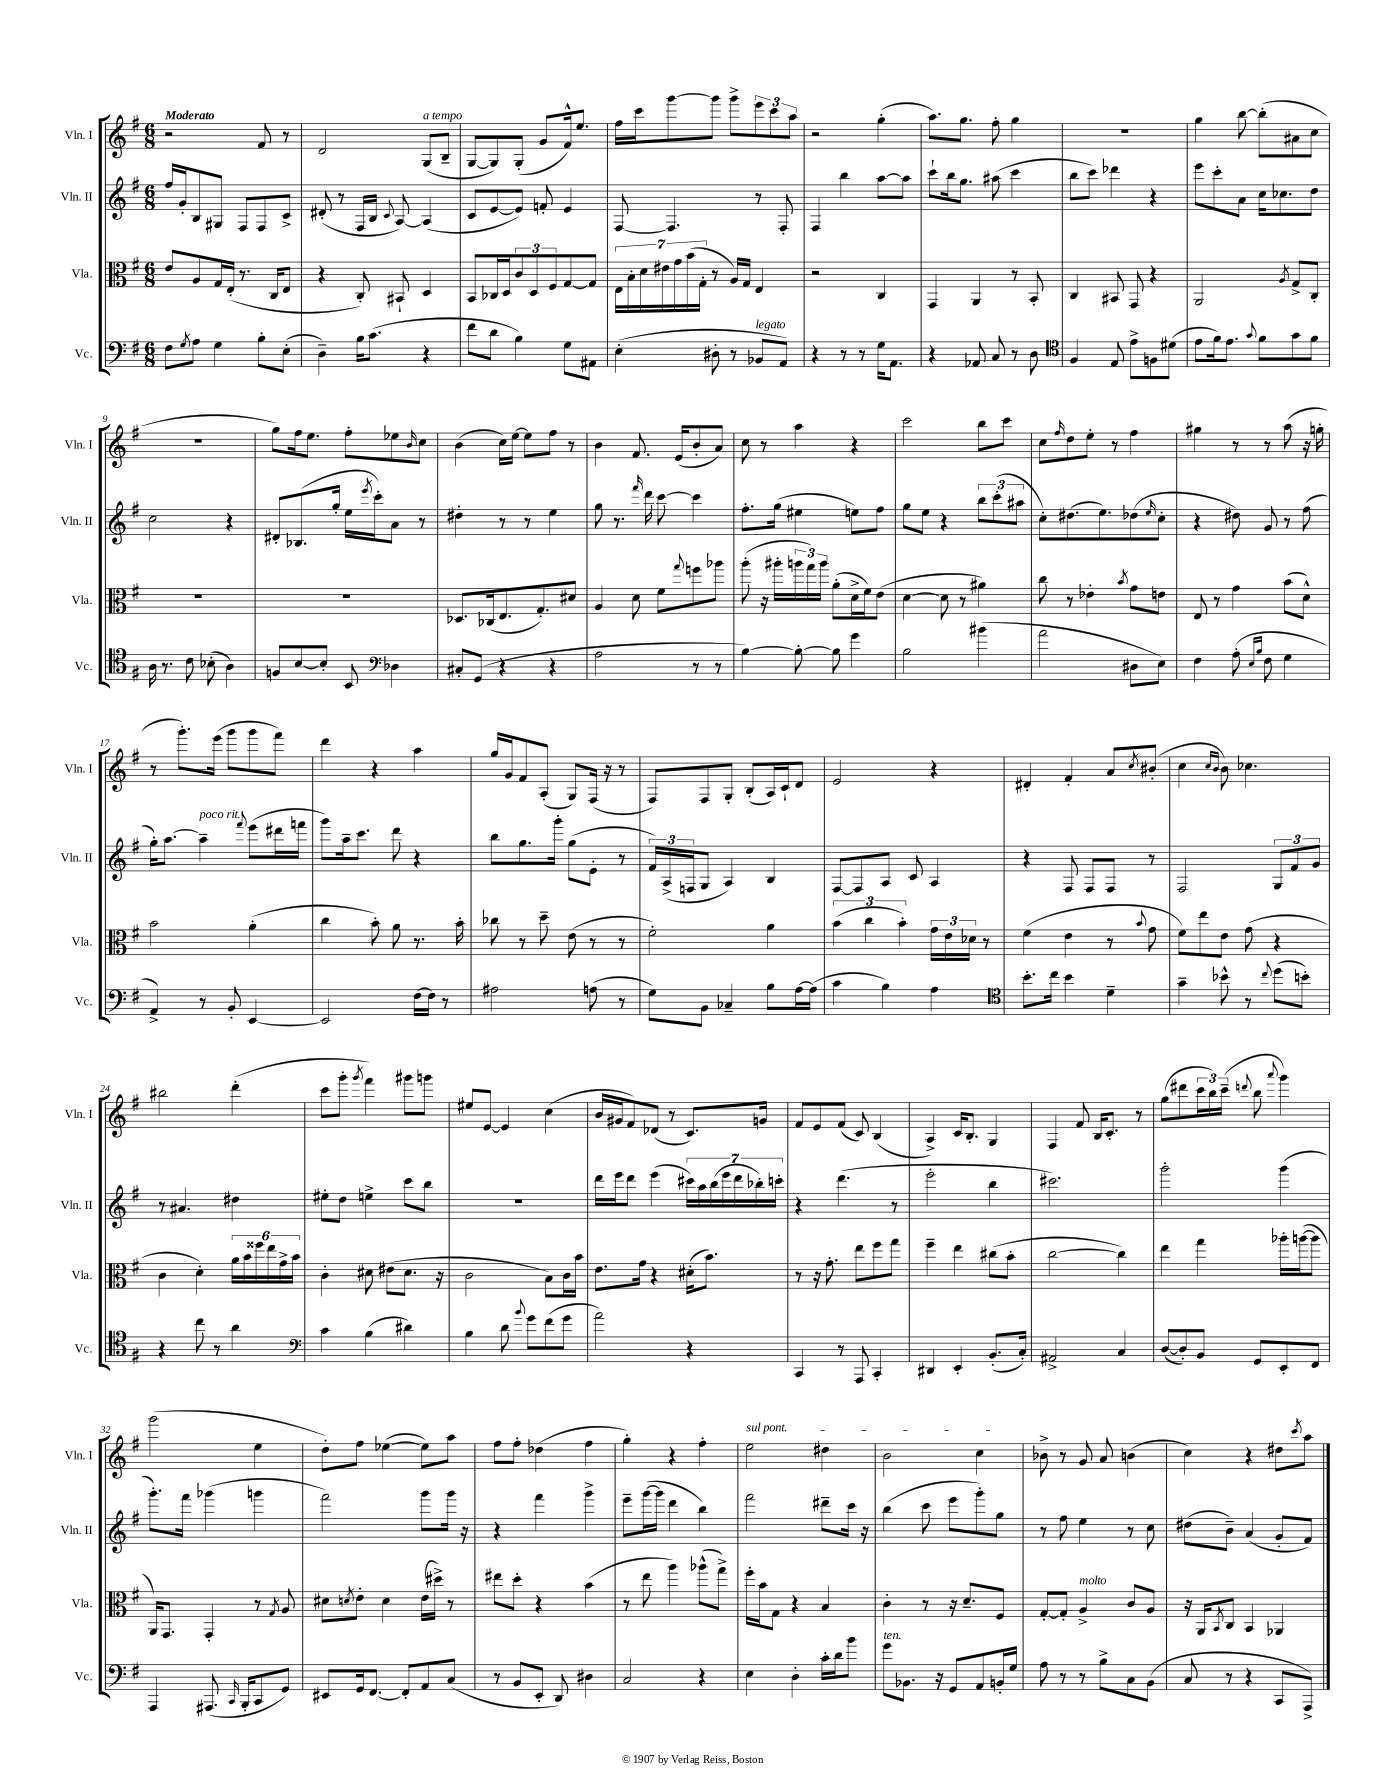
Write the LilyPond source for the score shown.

<<
\new StaffGroup <<
\new Staff = "s0" \with { instrumentName = "Vln. I" shortInstrumentName = "Vln. I" } {
    \clef treble \key g \major \numericTimeSignature \time 6/8 \tempo "Moderato"
    r2 fis'8 r8 |
    d'2 g8^\markup { \italic "a tempo" }( b8-- |
    g8~ g8) g8-.( g'8 fis'16-^) e''8. |
    fis''16 c'''16 g'''8~ g'''8 g'''8-> \tuplet 3/2 { e'''8 c'''8 a''8 } |
    r2 g''4-.( |
    a''8.) g''8. fis''8-. g''4 |
    R2. |
    g''4 b''8~ b''8-.( ais'8 c''8 |
    R2. |
    g''8) fis''16 e''8. fis''8-. ees''8 \grace { b'16 } c''8 |
    b'4( c''16) e''16~ e''8 fis''8 r8 |
    b'4 fis'8. e'16( b'8-. a'8) |
    c''8 r8 a''4 r4 |
    c'''2 b''8 c'''8 |
    c''8 \grace { fis''16 } d''8 e''8-. r8 fis''4 |
    gis''4 r8 r8 a''8( r16 g''16-. |
    r8 g'''8.-.) e'''16( g'''8 g'''8 fis'''8) |
    d'''4 r4 a''4 |
    g''16 g'16 fis'8 a8-.( g8) fis16( r16 r8 |
    fis8) fis8 g8-. b8-.( a16) c'16-! d'8 |
    e'2 r4 |
    dis'4-. fis'4-. a'8 \acciaccatura { c''8 } bis'8-.( |
    c''4 \grace { c''16 b'16 } b'8) ces''4. |
    bis''2 d'''4-.( |
    c'''8 g'''8-. \acciaccatura { g'''8 } fis'''4) gis'''8 g'''8 |
    eis''8 e'8~ e'4 c''4( |
    b'16 gis'16 fis'8) des'8( r8 c'8.) g'16 |
    fis'8 e'8 fis'8( c'8) b4( |
    a4->) c'16 b8.-. g4 |
    fis4 fis'8 b16 c'8.-. r8 |
    g''8( dis'''8 \tuplet 3/2 { c'''16 b''16) c'''16--( } \appoggiatura { d'''8 } b''8 \appoggiatura { a'''8 } g'''4) |
    g'''2( e''4 |
    d''8-.) fis''8 ees''4~( ees''8) a''8 |
    fis''8 fis''8-. des''4( fis''4 |
    g''4-.) r4 fis''4-. |
    \once \override TextSpanner.bound-details.left.text = \markup { \italic "sul pont." } e''2\startTextSpan dis''4 |
    b'2 c''4\stopTextSpan |
    bes'8-> r8 g'8 a'8 b'4( |
    c''4) r4 dis''8 \acciaccatura { c'''8 } a''8 \bar "|." |
}
\new Staff = "s1" \with { instrumentName = "Vln. II" shortInstrumentName = "Vln. II" } {
    \clef treble \key g \major \numericTimeSignature \time 6/8
    fis''16 g'16-. b8 gis8 fis8 fis8 c'8-> |
    dis'8-.( r8 fis16 b16 \appoggiatura { c'8 } a8~) a4( |
    c'8 e'8~ e'8) f'8-. e'4 |
    fis8~ fis4. r8 fis8-. |
    fis4 b''4 a''8~ a''8 |
    c'''8-! b''16 g''8. ais''8( c'''4 |
    b''8 c'''8) des'''4 r4 |
    e'''8 c'''8-. a'8 c''16 ces''8. d''8 |
    c''2 r4 |
    dis'8-. bes8.( g''16-. e''16 \acciaccatura { e'''8 } c'''16-.) a'8 r8 |
    dis''4-. r8 r8 e''4 |
    g''8 r8. \grace { fis'''16 } d'''16 c'''8~ c'''4 |
    fis''8.-. g''16( eis''4 e''8) fis''8 |
    g''8 e''8 r4 \tuplet 3/2 { b''8 c'''8-.( ais''8 } |
    c''8-.) dis''8.( e''8.) des''8( \grace { e''16 } c''8-. |
    r4 dis''8) g'8 r8 fis''8( |
    g''16-.) a''8.~ a''4--^\markup { \italic "poco rit." } \appoggiatura { fis'''8 } e'''8( dis'''16 f'''16 |
    g'''8) a''16-- c'''8. d'''8 r4 |
    b''8 g''8. g'''16-. g''8( e'8-. r8 |
    \tuplet 3/2 { fis'16) a16->( f16 } g8 a4) b4 |
    fis8~ fis8 a8 c'8 a4 |
    r4 fis8 fis8 fis8 r8 |
    fis2 \tuplet 3/2 { g8 fis'8 g'8 } |
    r8 ais'4. dis''4 |
    eis''8-. d''8 e''4-> c'''8 b''8 |
    R2. |
    d'''16 e'''16 d'''8 e'''4( \tuplet 7/4 { cis'''16) a''16 b''16( e'''16 d'''16 bes''16-.) c'''16-. } |
    r4 d'''4.( r8 |
    e'''2-. b''4 |
    cis'''2.) |
    g'''2-. g'''4( |
    g'''8.-.) fis'''16 ges'''4( g'''4 |
    fis'''2) g'''8 g'''16 r16 |
    r4 fis'''4 g'''4-> |
    e'''8-- g'''16~( g'''16 d'''4 b''4) |
    fis'''2 dis'''8-- c'''16 r16 |
    b''4( c'''8 e'''8 g'''8-.) g''8 |
    r8 fis''8 e''4 r8 c''8 |
    dis''8( b'8--) a'4( g'8-. fis'8) \bar "|." |
}
\new Staff = "s2" \with { instrumentName = "Vla." shortInstrumentName = "Vla." } {
    \clef alto \key g \major \numericTimeSignature \time 6/8
    e'8 a8 g16 e16-.( r8. c16 e8 |
    r4 c8-.) bis,8-! d4 |
    b,8 ces16 d16 \tuplet 3/2 { c'8 d8 fis8 } g8~ g8 |
    \tuplet 7/4 { e16 b16-. d'16 eis'16 g'16 b'16( g16-. } r8 a16) g16 e4 |
    r2 c4 |
    g,4 a,4 r8 b,8-. |
    c4 bis,8 g,8 r4 |
    a,2 \acciaccatura { a8 } g8-> c8-. |
    R2. |
    R2. |
    des8. ces16( e8. g8.-.) dis'8 |
    a4 d'8 fis'8 \appoggiatura { g''8 } f''8 aes''8 |
    a''8-.( r16 ais''16-. \tuplet 3/2 { a''16 g''16) a''16 } a'8-.( d'16-> fis'16) e'8( |
    d'4~ d'8 r8 ais'4) |
    c''8 r8 ees'4-. \acciaccatura { b'8 } g'8 e'8 |
    e8 r8 g'4 b'8( d'8-^) |
    b'2 a'4-.( |
    c''4 b'8-.) a'8 r8. b'16-. |
    ces''8 r8 d''8-- e'8( r8 r8 |
    fis'2-.) a'4 |
    \tuplet 3/2 { b'4( c''4 b'4-.) } \tuplet 3/2 { g'16 e'16 des'16 } r8 |
    fis'4( e'4 r8 \appoggiatura { b'8 } g'8 |
    fis'8) e''8 e'8 g'8( r4 |
    c'4 d'4-.) \tuplet 6/4 { a'16 b'16 fisis''16 e''16 g'16-> b'16 } |
    c'4-. dis'8 eis'8( dis'8. r16 |
    c'2 b8) c'16 b'16 |
    e'8. g'16 r4 dis'16-.( b'8.) |
    r8 r16 g'8.-. e''8 fis''8 g''8 |
    fis''4-- e''4 cis''8( b'8-. |
    c''2~ c''4) |
    e''4 g''4 aes''16-. a''16~( a''8 |
    a,16) g,8. g,4-. r8 \acciaccatura { g8 } a8 |
    dis'8 \acciaccatura { d'8 } e'8-. d'4 e'16( dis''16->) r8 |
    eis''8 d''8-. r4 b'4( |
    r8 e''8 a''4) aes''8-^( g''8->) |
    fis''16-. b'16 g8 r4 b4 |
    c'4-. r8 r16 d'8.-- fis8 |
    g8~-. g8-. a4->^\markup { \italic "molto" } c'8 a8 |
    r16 a,16 \acciaccatura { b,8 } c8 b,4 aes,4 \bar "|." |
}
\new Staff = "s3" \with { instrumentName = "Vc." shortInstrumentName = "Vc." } {
    \clef bass \key g \major \numericTimeSignature \time 6/8
    fis8 \acciaccatura { g8 } a8 g4 b8-. e8-.( |
    d4--) b16 c'8.( r4 |
    fis'8 d'8 b4) g8 ais,8 |
    e4-.( dis8-. r8 bes,8^\markup { \italic "legato" } a,8) |
    r4 r8 r8 g16 a,8. |
    r4 aes,8 c8 r8 d8 |
    \clef tenor fis4 e8 e'8-> f8 dis'8( |
    e'8 fis'16) e'8. \appoggiatura { g'8 } fis'8 g'8 fis'8 |
    a16 r8. c'8 bes8-.( a4) |
    f8 b8~ b8-. b,8 \clef bass des4 |
    cis8-. g,8( r4 r4 |
    a2 r8 r8 |
    b4~) b8~-. b8 g'4 |
    b2 bis'4( |
    a'2 dis8 e8) |
    fis4 a8-.( \grace { e16 b16 } fis8 g4 |
    a,4->) r8 b,8-. e,4~ |
    e,2 fis16~ fis16 r8 |
    ais2 a8( r8 |
    g8) b,8 ces4-- b8 a16~ a16( |
    c'4 b4) a4 |
    \clef tenor b'8.-. c''16 b'4 d'4-- |
    g'4-- bes'8-^ r8 \appoggiatura { c''8 } d''8( b'8-.) |
    r4 c''8 r8 a'4 |
    \clef bass c'4 b4( dis'4) |
    b4 d'8 \appoggiatura { b'8 } g'8 fis'8( g'8 |
    a'2) r4 |
    c,4 r8 a,,8 c,4-. |
    dis,4 e,4-. b,8.-.( c16-.) |
    ais,2-> c4 |
    d8~( d8-.) b,8 g,8 e,8-. fis,8 |
    a,,4 ais,,8.( \grace { c,16 } b,,16-. c,8 g,8) |
    eis,8 g,16 fis,8.~ fis,8-. a,8 c8( |
    r8 b,8 e,8-. d,8) dis4 |
    c2 r4 |
    e4 d4-. c'16-. d'16 b'8 |
    g'8^\markup { \italic "ten." } bes,8. r16 g,8 a,8 b,16-. g16 |
    a8 r8 r8 b8-> c8 b,8( |
    c8 r8 r4 c,8 a,,8->) \bar "|." |
}
>>
>>
